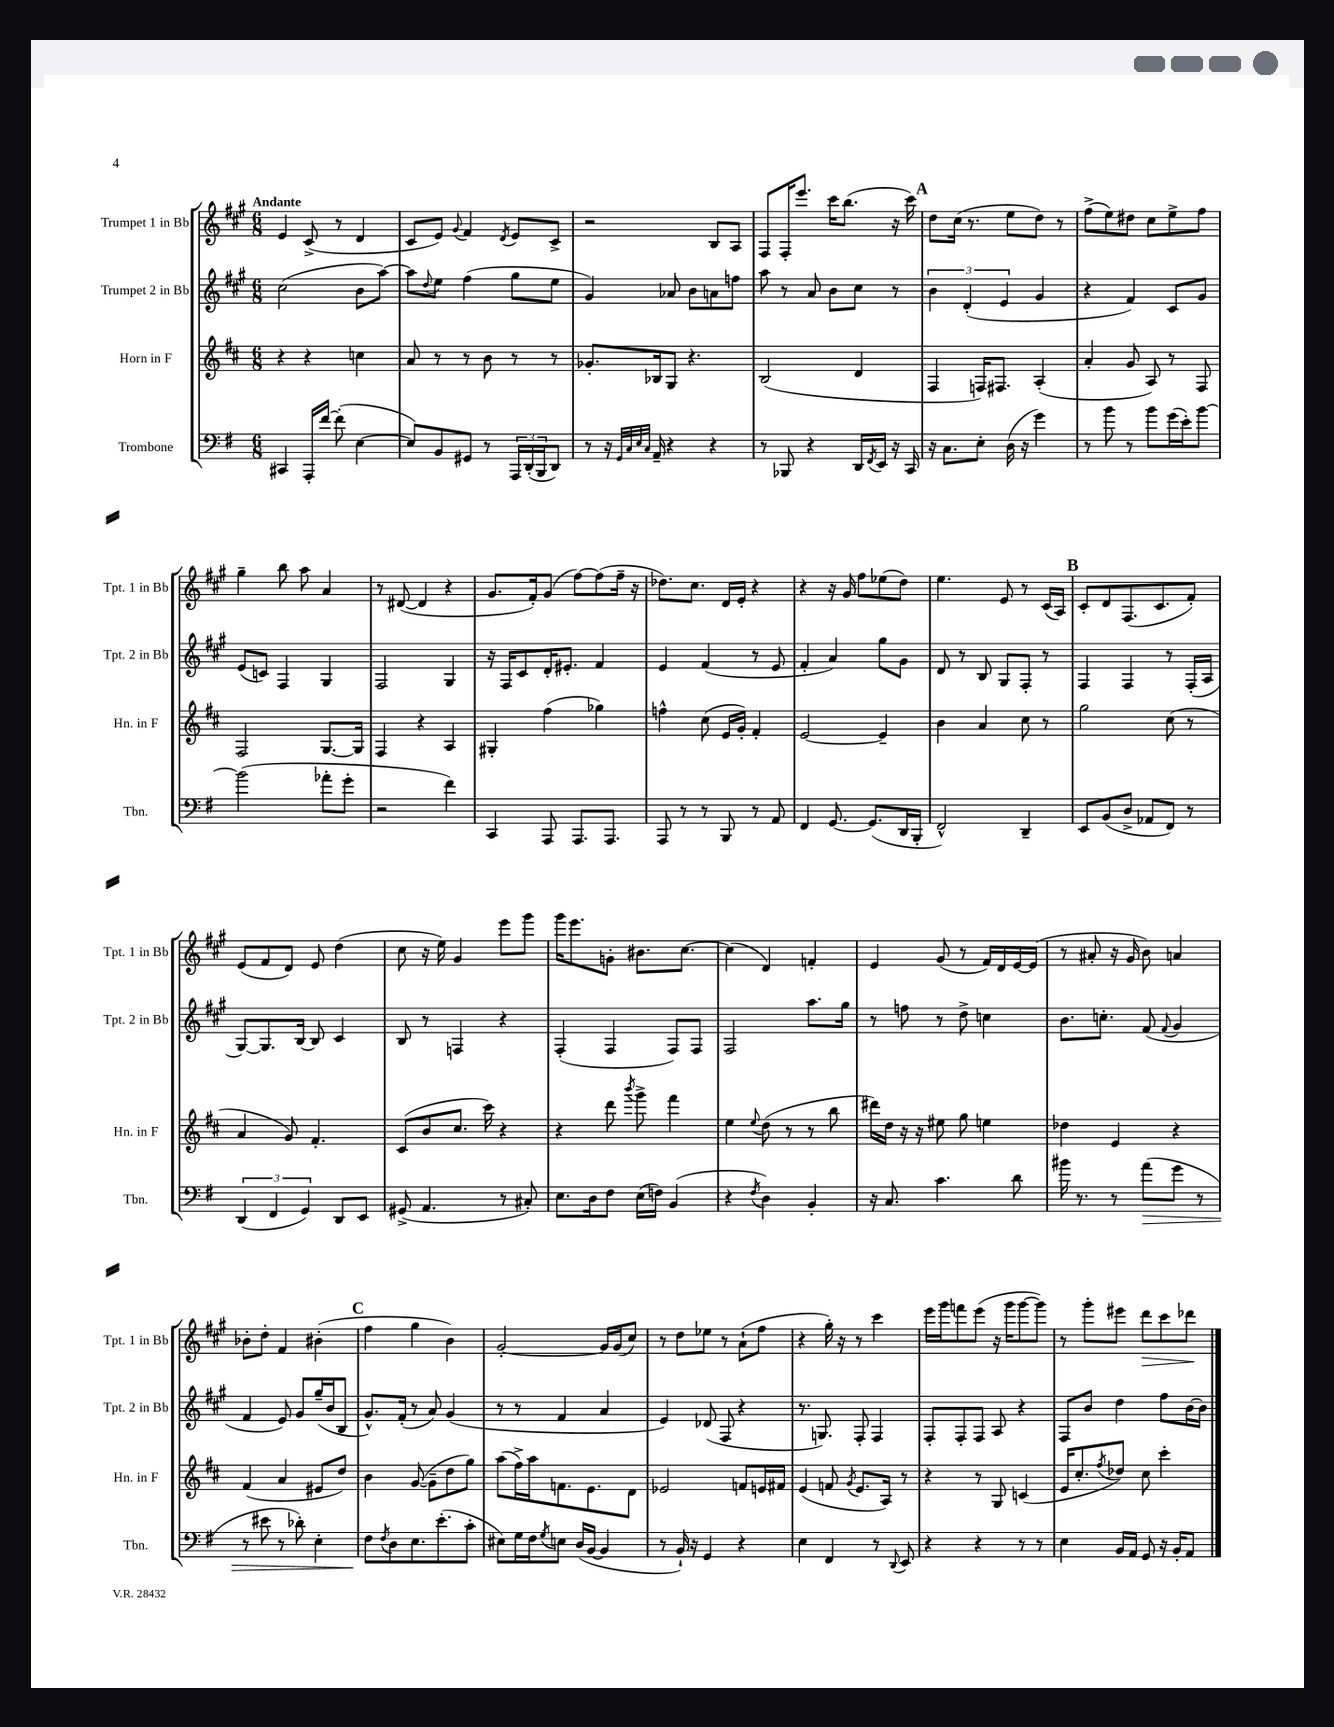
<<
\new StaffGroup <<
\new Staff = "s0" \with { instrumentName = "Trumpet 1 in Bb" shortInstrumentName = "Tpt. 1 in Bb" } {
    \clef treble \key a \major \numericTimeSignature \time 6/8 \tempo "Andante"
    e'4 cis'8->( r8 d'4 |
    cis'8 e'8) \appoggiatura { gis'8 } fis'4 \acciaccatura { d'8 } e'8 cis'8-> |
    r2 b8 a8 |
    fis8 fis16-. e'''8. cis'''16 b''8.( r16 cis'''16) |
    \mark \markup { \bold "A" } d''8 cis''16( r8. e''8 d''8) r8 |
    fis''8->( e''8) dis''8 cis''8 e''8-> fis''8 |
    gis''4-- b''8 a''8 a'4 |
    r8 dis'8~( dis'4 r4 |
    gis'8. fis'16-.) gis'8( fis''8~) fis''8( fis''16-- r16 |
    des''8.) cis''8. d'16 e'16-. r4 |
    r4 r16 gis'16 fis''8 ees''8( d''8) |
    e''4. e'8 r8 cis'16( a16) |
    \mark \markup { \bold "B" } cis'8-. d'8 fis8.( cis'8. fis'8-.) |
    e'8( fis'8 d'8) e'8 d''4( |
    cis''8 r16 e''16) gis'4 e'''8 gis'''8 |
    gis'''16 e'''8. g'8-. bis'8. cis''8.~ |
    cis''4( d'4) f'4-. |
    e'4 gis'8( r8 fis'16) d'16 e'16~ e'16( |
    r8 ais'8-. r16 gis'16 b'8) a'4 |
    bes'8-. d''8-. fis'4 bis'4-.( |
    \mark \markup { \bold "C" } fis''4 gis''4 b'4) |
    gis'2~-. gis'16 gis'16( cis''8) |
    r8 d''8 ees''8 r8 a'8-!( fis''8 |
    r4 gis''16-.) r16 r8 cis'''4 |
    e'''16 gis'''16 f'''8 e'''8( r16 gis'''16 gis'''8~ gis'''8) |
    r8 gis'''8-. eis'''8 d'''8\> cis'''8 des'''8\! \bar "|." |
}
\new Staff = "s1" \with { instrumentName = "Trumpet 2 in Bb" shortInstrumentName = "Tpt. 2 in Bb" } {
    \clef treble \key a \major \numericTimeSignature \time 6/8
    cis''2( b'8 a''8~) |
    a''8 \appoggiatura { d''8 } e''8 fis''4( gis''8 e''8 |
    gis'4) aes'8 b'8 a'8 f''8 |
    a''8 r8 a'8 b'8 cis''8 r8 |
    \mark \markup { \bold "A" } \tuplet 3/2 { b'4 d'4-.( e'4 } gis'4 |
    r4 fis'4) cis'8 gis'8 |
    e'8( c'8) fis4 gis4 |
    fis2 gis4 |
    r16 fis16 cis'8 d'16-. eis'8.-. fis'4 |
    e'4 fis'4( r8 e'8 |
    fis'4-. a'4) gis''8 gis'8 |
    d'8 r8 b8 gis8 fis8-. r8 |
    \mark \markup { \bold "B" } fis4 fis4 r8 fis16-.( a16 |
    gis8~) gis8. b16~ b8 cis'4 |
    b8 r8 f4 r4 |
    fis4-.( fis4 fis8) fis8 |
    fis2 a''8. gis''16 |
    r8 f''8 r8 d''8-> c''4 |
    b'8. c''8.-. fis'8( \appoggiatura { fis'8 } gis'4 |
    fis'4 e'8) gis'8 gis''16--( b'16 b8 |
    \mark \markup { \bold "C" } gis'8.-^) fis'16-.( r8 a'8) gis'4( |
    r8 r8 fis'4 a'4 |
    e'4) des'8( fis8 r4 |
    r8. g8.) fis8-. fis4 |
    fis8-. fis8-. fis8 a8 r4 |
    fis8 b'8 d''4 fis''8 b'16~ b'16 \bar "|." |
}
\new Staff = "s2" \with { instrumentName = "Horn in F" shortInstrumentName = "Hn. in F" } {
    \clef treble \key d \major \numericTimeSignature \time 6/8
    r4 r4 c''4 |
    a'8 r8 r8 b'8 r8 r8 |
    ges'8.-. bes16 g8 r4. |
    b2( d'4 |
    \mark \markup { \bold "A" } fis4 f16) fis8. a4-.( |
    a'4-. g'8 a8) r8 fis8 |
    fis2 g8.~ g16 |
    fis4 r4 a4 |
    gis4-. fis''4( ges''4) |
    f''4-^ cis''8( e'16 g'16-.) fis'4-. |
    e'2~ e'4-- |
    b'4 a'4 cis''8 r8 |
    \mark \markup { \bold "B" } g''2 cis''8( r8 |
    a'4 g'8) fis'4.-. |
    cis'8( b'8 cis''8. cis'''16) r4 |
    r4 d'''8 \acciaccatura { b'''8 } g'''8-> fis'''4 |
    e''4 \appoggiatura { e''8 } d''8( r8 r8 b''8 |
    dis'''16) d''16 r16 r16 eis''8 g''8 e''4 |
    des''4 e'4 r4 |
    fis'4( a'4 eis'8 d''8) |
    \mark \markup { \bold "C" } b'4 g'8~( g'8-- d''8 g''8) |
    a''8( fis''16->) a''16 f'8. e'8. d'8 |
    ees'2 f'8 e'16 fis'16 |
    e'4( f'8 \acciaccatura { g'8 } e'8. a16) r8 |
    r4 r8 g8 c'4( |
    e'16 cis''8.-. \acciaccatura { fis''8 } des''8) cis''8 cis'''4-. \bar "|." |
}
\new Staff = "s3" \with { instrumentName = "Trombone" shortInstrumentName = "Tbn." } {
    \clef bass \key g \major \numericTimeSignature \time 6/8
    cis,4 a,,16-. fis'16~ fis'8-.( e4~ |
    e8) b,8 gis,8 r8 \tuplet 3/2 { a,,16 d,16-.( b,,16 } d,8) |
    r8 r16 \grace { g,32 c32 e32 c32 } a,16-- r4 r4 |
    r8 bes,,8 r4 d,16 \acciaccatura { fis,8 } e,16 r16 c,16 |
    \mark \markup { \bold "A" } r16 c8. e8-. d16( r16 g'4) |
    r8 b'8 r8 b'8 g'16( e'16-.) b'8~ |
    b'2( aes'8-. g'8-. |
    r2 fis'4) |
    c,4 a,,8 a,,8. a,,8. |
    a,,8 r8 r8 b,,8 r8 a,8 |
    fis,4 g,8.~ g,8.( d,16 b,,16-. |
    fis,2-^) d,4-- |
    \mark \markup { \bold "B" } e,8 b,8( d8-> aes,8 fis,8) r8 |
    \tuplet 3/2 { d,4( fis,4 g,4) } d,8 e,8 |
    gis,8->( a,4. r8 cis8-.) |
    e8. d16 fis8 e16( f16) b,4( |
    r4 \acciaccatura { fis8 } d4) b,4-. |
    r16 c8. c'4. d'8 |
    bis'16 r8. r8 a'8\>( g'8 r8 |
    r8 eis'8 r8 des'8-.) e4-. |
    \mark \markup { \bold "C" } fis8\! \acciaccatura { fis8 } d8 e8. e'8.-.( c'8-. |
    eis8) g16 fis16 \acciaccatura { g8 } e8 d16( b,16~ b,4 |
    r8 b,16-!) r16 g,4 r4 |
    e4 fis,4 r8 \appoggiatura { d,8 } e,8 |
    r4 r4 r8 r8 |
    e4 b,16 a,16 g,8 r16 b,16-. a,8 \bar "|." |
}
>>
>>
\layout { \context { \Score \remove "Bar_number_engraver" } }
